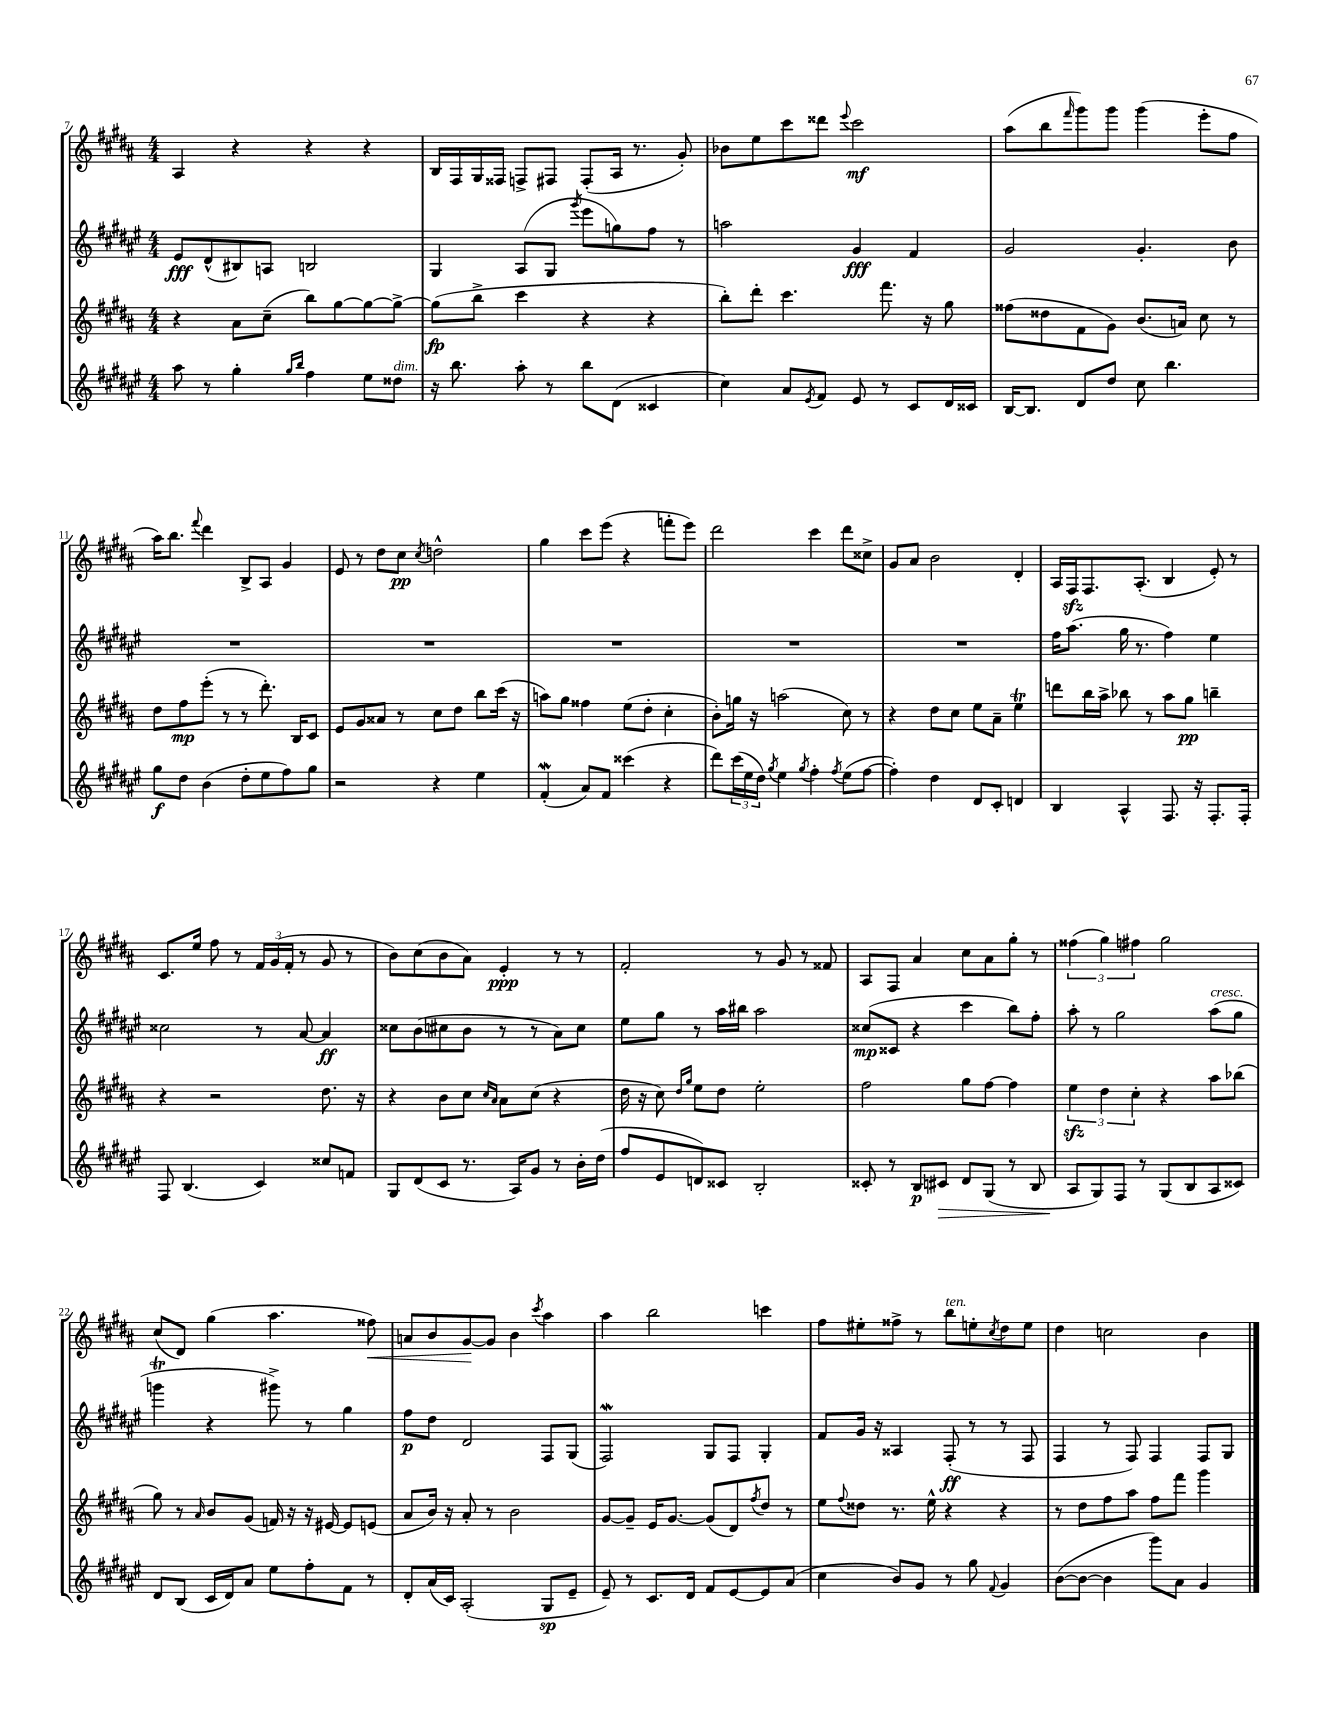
<<
\new StaffGroup <<
\new Staff = "s0" {
    \clef treble \key b \major \numericTimeSignature \time 4/4
    ais4 r4 r4 r4 |
    b16 fis16 gis16 fisis16 f8-> fis8 fis8-.( ais16 r8. gis'8-.) |
    bes'8 e''8 cis'''8 disis'''8 \appoggiatura { e'''8 } cis'''2\mf |
    ais''8( b''8 \grace { fis'''16 } gis'''8) gis'''8 gis'''4( e'''8-. fis''8 |
    ais''16) b''8. \appoggiatura { fis'''8 } dis'''4 b8-> ais8 gis'4 |
    e'8 r8 dis''8 cis''8\pp \acciaccatura { cis''8 } d''2-^ |
    gis''4 cis'''8 e'''8( r4 f'''8-. e'''8) |
    dis'''2 cis'''4 dis'''8 cisis''8-> |
    gis'8 ais'8 b'2 dis'4-. |
    ais16 fis16\sfz fis8. ais8.-.( b4 e'8-.) r8 |
    cis'8. e''16 fis''8 r8 \tuplet 3/2 { fis'16 gis'16( fis'16-. } r8 gis'8 r8 |
    b'8) cis''8( b'8 ais'8) e'4-.\ppp r8 r8 |
    fis'2-. r8 gis'8 r8 fisis'8 |
    ais8 fis8 ais'4 cis''8 ais'8 gis''8-. r8 |
    \tuplet 3/2 { fisis''4( gis''4) fis''4 } gis''2 |
    cis''8( dis'8) gis''4( ais''4. fisis''8\<) |
    a'8 b'8 gis'8~\! gis'8 b'4 \acciaccatura { cis'''8 } ais''4 |
    ais''4 b''2 c'''4 |
    fis''8 eis''8-. fisis''8-> r8 b''8^\markup { \italic "ten." } e''8-. \acciaccatura { cis''8 } dis''8 e''8 |
    dis''4 c''2 b'4 \bar "|." |
}
\new Staff = "s1" {
    \clef treble \key fis \major \numericTimeSignature \time 4/4
    eis'8\fff dis'8-^( bis8) a8 b2 |
    gis4 ais8( gis8 \acciaccatura { gis'''8 } eis'''8 g''8) fis''8 r8 |
    a''2 gis'4\fff fis'4 |
    gis'2 gis'4.-. b'8 |
    R1 |
    R1 |
    R1 |
    R1 |
    R1 |
    fis''16 ais''8.( gis''16 r8. fis''4) eis''4 |
    cisis''2 r8 ais'8~ ais'4\ff |
    cisis''8 b'8( cis''8 b'8 r8 r8 ais'8) cis''8 |
    eis''8 gis''8 r8 ais''16 bis''16 ais''2 |
    cisis''8\mp( cisis'8 r4 cis'''4 b''8) fis''8-. |
    ais''8-. r8 gis''2 ais''8^\markup { \italic "cresc." }( gis''8 |
    g'''4\trill r4 gis'''8->) r8 gis''4 |
    fis''8\p dis''8 dis'2 fis8 gis8( |
    fis2\mordent) gis8 fis8 gis4-. |
    fis'8 gis'16 r16 aisis4 fis8-.\ff( r8 r8 fis8 |
    fis4 r8 fis8) fis4 fis8 gis8 \bar "|." |
}
\new Staff = "s2" {
    \clef treble \key b \major \numericTimeSignature \time 4/4
    r4 ais'8 cis''8--( b''8) gis''8~ gis''8~ gis''8~-> |
    gis''8\fp( b''8-> cis'''4 r4 r4 |
    b''8-.) dis'''8-. cis'''4. fis'''8. r16 gis''8 |
    fisis''8( disis''8 fis'8 gis'8) b'8.( a'16) cis''8 r8 |
    dis''8 fis''8\mp e'''8-.( r8 r8 dis'''8.-.) b16 cis'8 |
    e'8 gis'8 aisis'8 r8 cis''8 dis''8 b''8 cis'''16( r16 |
    a''8) gis''8 fisis''4 e''8( dis''8-. cis''4-. |
    b'8-.) g''16 r16 a''2( cis''8) r8 |
    r4 dis''8 cis''8 e''8 ais'8-- e''4\trill |
    d'''8 b''16 ais''16-> bes''8 r8 ais''8 gis''8\pp b''4-- |
    r4 r2 dis''8. r16 |
    r4 b'8 cis''8 \grace { cis''16 ais'16 } ais'8 cis''8( r4 |
    dis''16 r16 cis''8) \grace { dis''16 gis''16 } e''8 dis''8 e''2-. |
    fis''2 gis''8 fis''8~ fis''4 |
    \tuplet 3/2 { e''4\sfz dis''4 cis''4-. } r4 ais''8 bes''8( |
    gis''8) r8 \grace { ais'16 } b'8 gis'8( f'16) r16 r16 eis'16~ eis'8 e'8( |
    ais'8 b'16) r16 ais'8-. r8 b'2 |
    gis'8~ gis'8-- e'16 gis'8.~ gis'8( dis'8) \acciaccatura { fis''8 } dis''8 r8 |
    e''8 \appoggiatura { fis''8 } disis''8 r8. e''16-^ r4 r4 |
    r8 dis''8 fis''8 ais''8 fis''8 fis'''8 gis'''4 \bar "|." |
}
\new Staff = "s3" {
    \clef treble \key fis \major \numericTimeSignature \time 4/4
    ais''8 r8 gis''4-. \grace { gis''16 b''16 } fis''4 eis''8 disis''8^\markup { \italic "dim." } |
    r16 b''8. ais''8-. r8 b''8 dis'8( cisis'4 |
    cis''4) ais'8 \acciaccatura { eis'8 } fis'8 eis'8 r8 cis'8 dis'16 cisis'16 |
    b16~ b8. dis'8 dis''8 cis''8 b''4. |
    gis''8\f dis''8 b'4( dis''8-. eis''8 fis''8) gis''8 |
    r2 r4 eis''4 |
    fis'4-.\mordent( ais'8) fis'8 cisis'''4( r4 |
    dis'''8) \tuplet 3/2 { cis'''16( eis''16 dis''16) } \acciaccatura { gis''8 } eis''4 \acciaccatura { gis''8 } fis''4-. \acciaccatura { fis''8 } eis''8( fis''8~ |
    fis''4-.) dis''4 dis'8 cis'8-. d'4 |
    b4 ais4-^ fis8. r16 fis8.-. fis16-. |
    fis8 b4.( cis'4) cisis''8 f'8 |
    gis8 dis'8( cis'8 r8. ais16) gis'8 r8 b'16-. dis''16( |
    fis''8 eis'8 d'8) cisis'8 b2-. |
    cisis'8-. r8 b8\p cis'8\> dis'8 gis8( r8 b8 |
    ais8\! gis8) fis8 r8 gis8( b8 ais8 cisis'8) |
    dis'8 b8( cis'16 dis'16) ais'8 eis''8 fis''8-. fis'8 r8 |
    dis'8-. ais'16( cis'16) ais2-.( gis8\sp eis'8-- |
    eis'8--) r8 cis'8. dis'16 fis'8 eis'8~ eis'8 ais'8( |
    cis''4 b'8) gis'8 r8 gis''8 \appoggiatura { fis'8 } gis'4 |
    b'8~( b'8~ b'4 gis'''8) ais'8 gis'4 \bar "|." |
}
>>
>>
\layout { \context { \Score currentBarNumber = #7 } }
